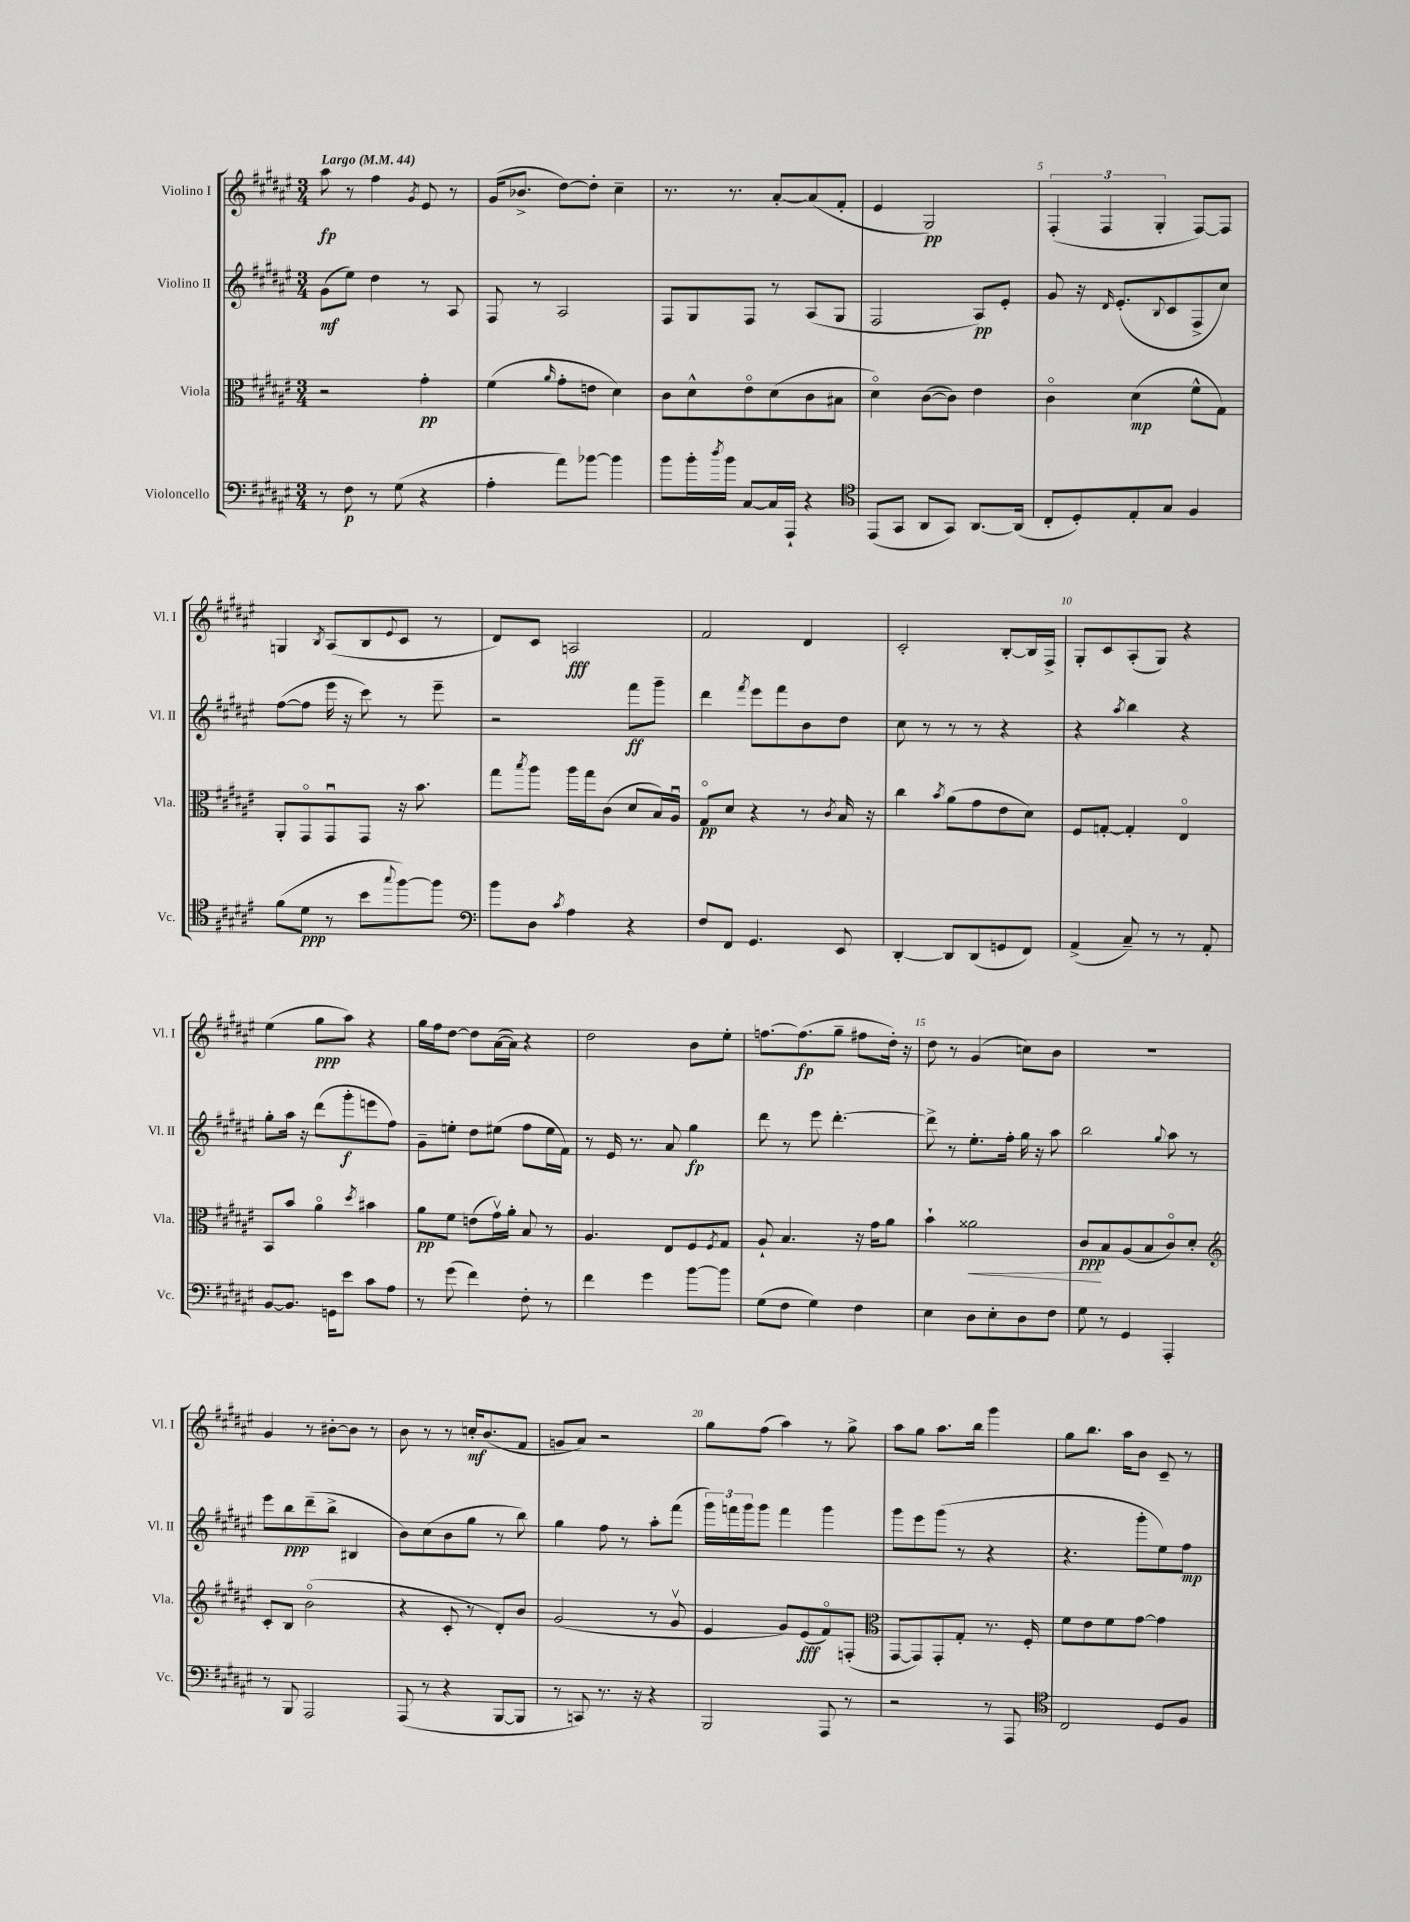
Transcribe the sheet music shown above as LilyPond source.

<<
\new StaffGroup <<
\new Staff = "s0" \with { instrumentName = "Violino I" shortInstrumentName = "Vl. I" } {
    \clef treble \key fis \major \numericTimeSignature \time 3/4 \tempo "Largo" 4 = 44
    ais''8\fp r8 fis''4 \acciaccatura { gis'8 } eis'8 r8 |
    gis'16( bes'8.-> dis''8~) dis''8-. cis''4-- |
    r8. r8. ais'8~-. ais'8( fis'8-. |
    eis'4 gis2\pp) |
    \tuplet 3/2 { fis4-.( fis4 gis4-. } fis8~) fis8 |
    g4 \acciaccatura { b8 } ais8( b8 \appoggiatura { eis'8 } cis'8 r8 |
    dis'8) cis'8 a2\fff |
    fis'2 dis'4 |
    cis'2-. b8~-. b16 fis16-> |
    gis8-. cis'8 ais8-.( gis8) r4 |
    eis''4( gis''8\ppp ais''8) r4 |
    gis''16 fis''16 dis''8~ dis''8 ais'16~( ais'16) r4 |
    dis''2 b'8 eis''8-. |
    f''8.~ f''8.\fp( gis''8-- fis''8 dis''16-.) r16 |
    dis''8 r8 gis'4( c''8) b'8 |
    R2. |
    gis'4 r8 bis'8~-. bis'8 r8 |
    b'8 r8 r8 c''16-.\mf b'8.( fis'8 |
    g'8 ais'8) r2 |
    gis''8 fis''8( ais''4) r8 gis''8-> |
    ais''8 gis''8 ais''8. b''16 gis'''4 |
    gis''8 b''8. ais''16 b'8 cis'8-- r8 \bar "|." |
}
\new Staff = "s1" \with { instrumentName = "Violino II" shortInstrumentName = "Vl. II" } {
    \clef treble \key fis \major \numericTimeSignature \time 3/4
    gis'8\mf( eis''8) dis''4 r8 ais8 |
    fis8 r8 ais2 |
    fis8 gis8 fis8 r8 ais8( gis8 |
    fis2 ais8\pp) eis'8-. |
    gis'8 r16 \grace { dis'16 } eis'8.-.( \appoggiatura { b8 } cis'8 fis8-> cis''8) |
    fis''8~( fis''8 eis'''16 r16 cis'''8) r8 eis'''8-- |
    r2 fis'''8\ff gis'''8-- |
    dis'''4 \acciaccatura { fis'''8 } eis'''8 fis'''8 b'8 dis''8 |
    cis''8 r8 r8 r8 r4 |
    r4 \acciaccatura { ais''8 } b''4 r4 |
    gis''8-. ais''16 r16 dis'''8( gis'''8-.\f e'''8 fis''8) |
    gis'8-- e''8-. dis''8 eis''8( fis''8 eis''16 fis'16) |
    r8 eis'16 r8. ais'8 gis''4\fp |
    dis'''8 r8 eis'''8 dis'''4.~-. |
    dis'''8-> r8 eis''8.-. fis''16-. gis''16 r16 ais''8 |
    b''2 \appoggiatura { gis''8 } ais''8 r8 |
    eis'''8 b''8\ppp dis'''8--( b''8-> bis4 |
    b'8) cis''8( b'8 gis''8 r8 b''8) |
    gis''4 fis''8 r8 ais''8-. fis'''8( |
    \tuplet 3/2 { gis'''16) f'''16 gis'''16 } gis'''8 f'''4 gis'''4 |
    gis'''8 eis'''8 gis'''8( r8 r4 |
    r4. gis'''8-. eis''8) fis''8\mp \bar "|." |
}
\new Staff = "s2" \with { instrumentName = "Viola" shortInstrumentName = "Vla." } {
    \clef alto \key fis \major \numericTimeSignature \time 3/4
    r2 gis'4-.\pp |
    fis'4( \grace { ais'16 } gis'8-. e'8 dis'4) |
    cis'8 dis'8-^ eis'8\flageolet dis'8( cis'8 bis8 |
    dis'4\flageolet) cis'8~( cis'8) eis'4 |
    cis'4\flageolet dis'4\mp( fis'8-^ gis8) |
    ais,8-. gis,8\flageolet gis,8\downbow gis,8 r16 b'8. |
    gis''8 \acciaccatura { b''8 } ais''8 ais''16 gis''16 cis'8( dis'8 b16) ais16\downbow |
    gis8\flageolet\pp dis'8 r4 r8 \acciaccatura { cis'8 } b16 r16 |
    cis''4 \acciaccatura { b'8 } ais'8( gis'8 eis'8 dis'8) |
    fis8 g8~-. g4-. eis4\flageolet |
    b,8 b'8 ais'4\flageolet \acciaccatura { dis''8 } bis'4 |
    ais'8\pp fis'8 e'8( gis'16\upbow) ais'16-. b8 r8 |
    ais4. eis8 fis8 \acciaccatura { fis8 } gis8 |
    ais8-! b4. r16 gis'16 ais'8 |
    b'4-! aisis'2\< |
    cis'8\ppp\! b8 ais8( b8 cis'8\flageolet) dis'8-. |
    \clef treble cis'8-. b8 b'2\flageolet( |
    r4 cis'8-. r8 dis'8-.) b'8 |
    gis'2( r8 gis'8\upbow |
    eis'4 gis'8) eis'8\fff( fis'8\flageolet) f8-.( |
    \clef alto gis,8~ gis,8) gis,8-. gis8-. r8. fis16-. |
    fis'8 eis'8 fis'8 gis'8~ gis'4 \bar "|." |
}
\new Staff = "s3" \with { instrumentName = "Violoncello" shortInstrumentName = "Vc." } {
    \clef bass \key fis \major \numericTimeSignature \time 3/4
    r8 fis8\p r8 gis8( r4 |
    ais4-. ais'8) bes'8~ bes'4 |
    b'8 b'16-. \acciaccatura { dis''8 } b'16 cis8~ cis16 ais,,16-! r4 |
    \clef tenor eis,8( gis,8 ais,8 gis,8) ais,8.~ ais,16( |
    cis8-. dis8-.) eis8-. gis8 fis4 |
    fis'8( dis'8\ppp r8 b'8 \appoggiatura { gis''8 } fis''8~) fis''8 |
    \clef bass b'8 dis8 \acciaccatura { cis'8 } ais4 r4 |
    fis8 fis,8 gis,4. eis,8 |
    dis,4~-. dis,8 dis,8( g,8 fis,8) |
    ais,4->( cis8--) r8 r8 ais,8-. |
    b,8~ b,8. g,16 eis'8 cis'8 ais8 |
    r8 gis'8( fis'4) fis8-. r8 |
    fis'4 gis'4 b'8~ b'8 |
    gis8( fis8 gis4) fis4 |
    eis4 dis8 eis8-. dis8 fis8 |
    gis8 r8 gis,4 ais,,4-. |
    r8 b,,8 ais,,2 |
    ais,,8( r8 r4 b,,8~ b,,8 |
    r8 c,8) r8. r16 r4 |
    b,,2 ais,,8 r8 |
    r2 r8 ais,,8 |
    \clef tenor cis2 dis8 fis8 \bar "|." |
}
>>
>>
\layout { \context { \Score \override BarNumber.break-visibility = ##(#f #t #t) barNumberVisibility = #(every-nth-bar-number-visible 5) } }
